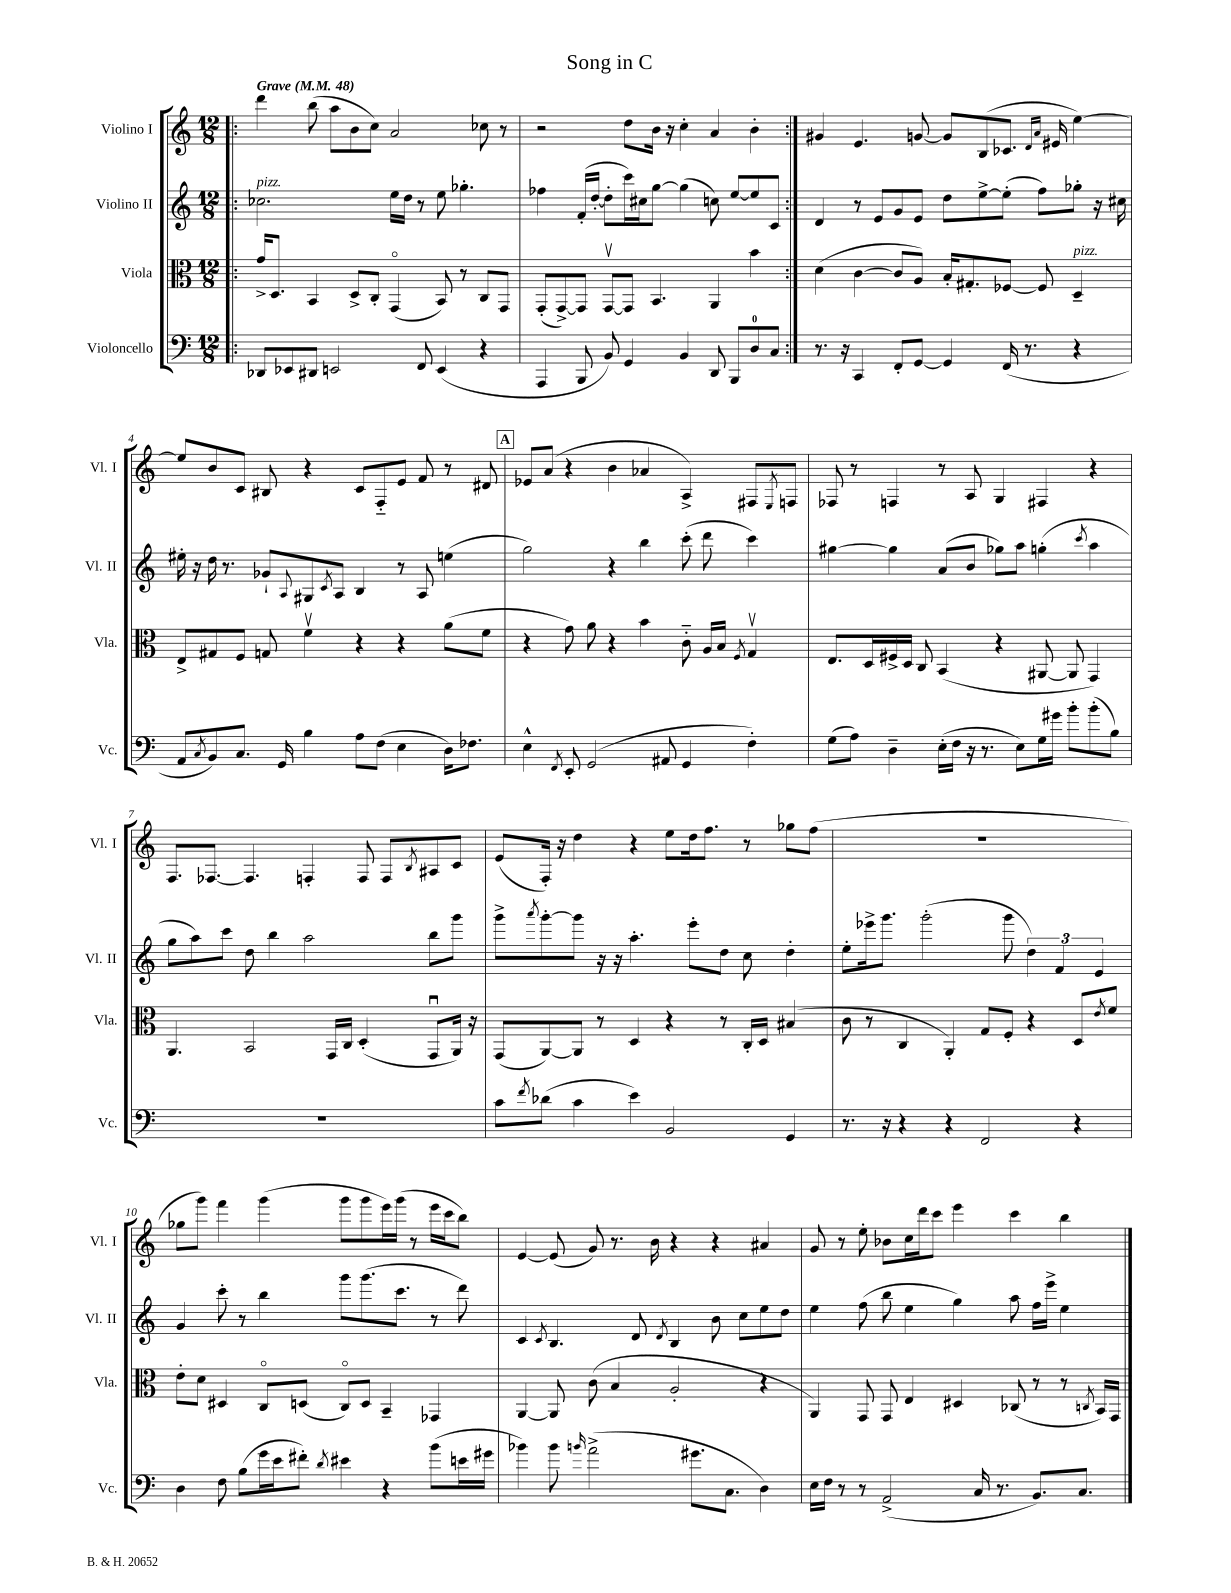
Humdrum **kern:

**kern	**kern	**kern	**kern
*part4	*part3	*part2	*part1
*staff4	*staff3	*staff2	*staff1
*I"Violoncello	*I"Viola	*I"Violino II	*I"Violino I
*I'Vc.	*I'Vla.	*I'Vl. II	*I'Vl. I
*clefF4	*clefC3	*clefG2	*clefG2
*k[]	*k[]	*k[]	*k[]
*M12/8	*M12/8	*M12/8	*M12/8
*MM48	*MM48	*MM48	*MM48
=1!|:	=1!|:	=1!|:	=1!|:
!	!	!	!LO:TX:a:B:t=Grave
!	!	!LO:TX:a:i:t=pizz.	!
8DD-X/L	16g^/KL	2.cc-X\	4ddd\
.	8.D/J	.	.
8EE-X/	.	.	.
8DD#X/J	4BB/	.	(8bb\
2EEn/	.	.	8aa\L
.	8D^/L	.	8b\
.	8C'/J	.	8cc\J)
.	(4GG/	16ee\LL	2a/
.	.	16dd\JJ	.
8FF/	.	8r	.
(4EE/	8BB/)	8ee\	.
.	8r	4.gg-X'\	.
4r	8C/L	.	8cc-X\
.	8GG/J	.	8r
=2	=2	=2	=2
4AAA/	(8GG'/L	4ff-X\	2r
.	[8GG^/)	.	.
8BBB/	8GG/J]	(16f'/LL	.
.	.	[16dd'/JJ	.
8BB/)	[8GGv/L	8dd'\L]	.
4GG/	8GG/J]	16ccc\L)	8dd\L
.	.	16cc#X\J	.
.	4.BB/	[8gg\J	16b\Jk
.	.	.	16r
4BB/	.	(4gg\]	4cc'\
8DD/	4AA/	8ccn\)	4a/
8BBB/L	.	[8ee/L	.
8D/	4b\	8ee/]	4b'\
8C/J	.	8c/J	.
=3:|!	=3:|!	=3:|!	=3:|!
8.r	(4d\	4d/	4g#X/
16r	.	.	.
4CC/	[4c\	8r	4.e/
.	.	8e/L	.
8FF'/L	8c/L]	8g/	.
[8GG/J	8A/J)	8e/J	[8gn/
4GG/]	16B'/KL	8dd\L	8g/L]
.	8.G#X'/	.	.
.	.	[8ee^\	(8B/
(16FF/	[8F-X/J	(8ee'\J]	8.c-X/J
8.r	.	.	.
.	8F-/]	8ff\L)	.
.	.	.	16qqd/LL
.	.	.	16qqa/JJ
.	.	.	16e#X/
!	!LO:TX:a:i:t=pizz.	!	!
4r	4D~/	8gg-X'\J	[4ee\)
.	.	16r	.
.	.	16cc#X\	.
!!LO:LB:g=z
=4	=4	=4	=4
8AA/L	8E^/L	16ee#X'\	8ee/L]
.	.	16r	.
8qC/	.	.	.
8BB/)	8G#X/	16dd\	8b/
.	.	8.r	.
8.C/J	8F/J	.	8c/J
.	8Gn/	8g-X`/L	8B#X/
16GG/	.	.	.
.	.	8qqA/	.
4B\	4fv\	8G#X/	4r
.	.	8qc/	.
.	.	8A/J	.
8A\L	4r	4B/	8c/L
(8F\J	.	.	8F/
4E\	4r	8r	8e/J
.	.	8A/	8f/
16D\KL)	(8a\L	(4een\	8r
8.F-X\J	.	.	.
.	8f\J	.	8d#X/
!!LO:REH:place=s1:t=A
=5	=5	=5	=5
4E^^\	4r	2gg\)	8e-X/L
.	.	.	(8a/J
8qFF/	.	.	.
8EE'/	8g\)	.	4r
(2GG/	8a\	.	.
.	4r	4r	4b\
.	4b\	4bb\	4a-X/
8AA#X/	.	.	.
4GG/	8c\	(8ccc'\	4A^/)
.	16A/LL	8ddd\	.
.	16B/JJ	.	.
.	8qF/	.	.
4F'\)	4Gv/	4ccc\)	8F#X/L
.	.	.	8qE/
.	.	.	8Fn/J
=6	=6	=6	=6
(8G\L	8.E/L	[4gg#X\	8F-X/
8A\J)	.	.	8r
.	16D/L	.	.
4D~\	16F#X^/	4gg#\]	4Fn/
.	16D/JJ	.	.
.	8C/	.	.
(16E'\LL	(4BB/	(8a/L	8r
16F\JJ	.	.	.
16r	.	8b/J	8A/
8.r	.	.	.
.	4r	8gg-X\L)	4G/
8E\L)	.	8aa\J	.
16G\L	[8AA#X/	(4ggn'\	4F#X/
16g#X\JJ	.	.	.
8b'\L	8AA#/]	.	.
.	.	8qccc/	.
(8b'\	4GG/)	4aa\	4r
8B\J)	.	.	.
!!LO:LB:g=z
=7	=7	=7	=7
1.r	4.AA/	8gg\L	8.F/L
.	.	8aa\)	.
.	.	.	[8.F-X/J
.	.	8ccc\J	.
.	2BB/	8dd\	4.F-/]
.	.	4bb\	.
.	.	2aa\	4Fn'/
.	16GG/LL	.	.
.	16C/JJ	.	.
.	(4D'/	.	8F/
.	.	.	8F/L
.	.	.	8qB/
.	8GGu/L	8bb\L	8A#X/
.	16AA/Jk)	8ggg\J	8c/J
.	16r	.	.
=8	=8	=8	=8
8c\L	(8GG/L	8ggg^\L	(8e/L
8qf/	.	8qaaa/	.
(8d-X\J	[8AA/)	[8ggg'\	16F'/Jk)
.	.	.	16r
4c\	8AA/J]	8ggg\J]	4dd\
.	8r	16r	.
.	.	16r	.
4e\)	4D/	4.aa'\	4r
2BB/	4r	.	8ee\L
.	.	8eee'\L	16dd\k
.	.	.	8.ff\J
.	8r	8dd\J	.
.	16C'/LL	8cc\	8r
.	16D/JJ	.	.
4GG/	(4B#X/	4dd'\	8gg-X\L
.	.	.	(8ff\J
=9	=9	=9	=9
8.r	8c\	8ee'\L	1.r
.	8r	16eee-X^\k	.
16r	.	8.ggg\J	.
4r	4C/	.	.
.	.	(2ggg'\	.
4r	4AA'/)	.	.
2FF/	8G/L	.	.
.	8F'/J	8ggg\	.
.	4r	6dd\)	.
.	.	6f/	.
4r	8D/L	.	.
.	.	6e/	.
.	8qe/	.	.
.	8f/J	.	.
!!LO:LB:g=z
=10	=10	=10	=10
4D\	8e'\L	4g/	8gg-X\L
.	8d\J	.	8ggg\J)
8F\	4D#X/	8ccc'\	4fff\
(8B\L	.	8r	.
16g\L	8C/L	4bb\	(4ggg\
16e\J	.	.	.
8f#X'\J)	(8Dn/J	.	.
8qd/	.	.	.
4e#X\	8C/L)	8ggg\L	8ggg\L
.	8D/J	(8.ggg\	8ggg\
4r	4BB~/	.	16eee\L)
.	.	8.ccc\J	(16ggg\JJ
.	.	.	8r
(8b\L	4GG-X/	8r	16eee\LL
.	.	.	16ccc\J
16en\L	.	8ddd\)	8bb\J)
16g#X\JJ	.	.	.
=11	=11	=11	=11
4b-X\)	[4AA/	4c/	[4e/
.	.	8qc/	.
8b-\	8AA/]	4.B/	(8e/]
16qqbn/	.	.	.
(2a^\	(8c\	.	8g/)
.	4B/	.	8.r
.	.	8d/	.
.	.	.	16b\
.	.	8qd/	.
.	2A'/	4B/	4r
8.g#X\L	.	.	.
.	.	8b\	4r
8.C\J	.	.	.
.	.	8cc\L	.
4D\)	4r	8ee\	4a#X/
.	.	8dd\J	.
=12	=12	=12	=12
16E\LL	4AA/)	4ee\	8g/
16F\JJ	.	.	.
8r	.	.	8r
8r	8GG/	(8ff\	8ee'\
(2AA^/	8GG/	8bb\	8b-X\L
.	4E/	4ee\	16cc\L
.	.	.	16ddd\J
.	.	.	8ccc\J
.	4D#X/	4gg\)	4eee\
16C/	.	.	.
8.r	.	.	.
.	(8C-X/	8aa\	4ccc\
8.BB/L)	8r	16ff\LL	.
.	.	16eee^\JJ	.
.	8r	4ee\	4bb\
8.C/J	.	.	.
.	8qCn/	.	.
.	16BB/LL)	.	.
.	16GG/JJ	.	.
==	==	==	==
*-	*-	*-	*-
